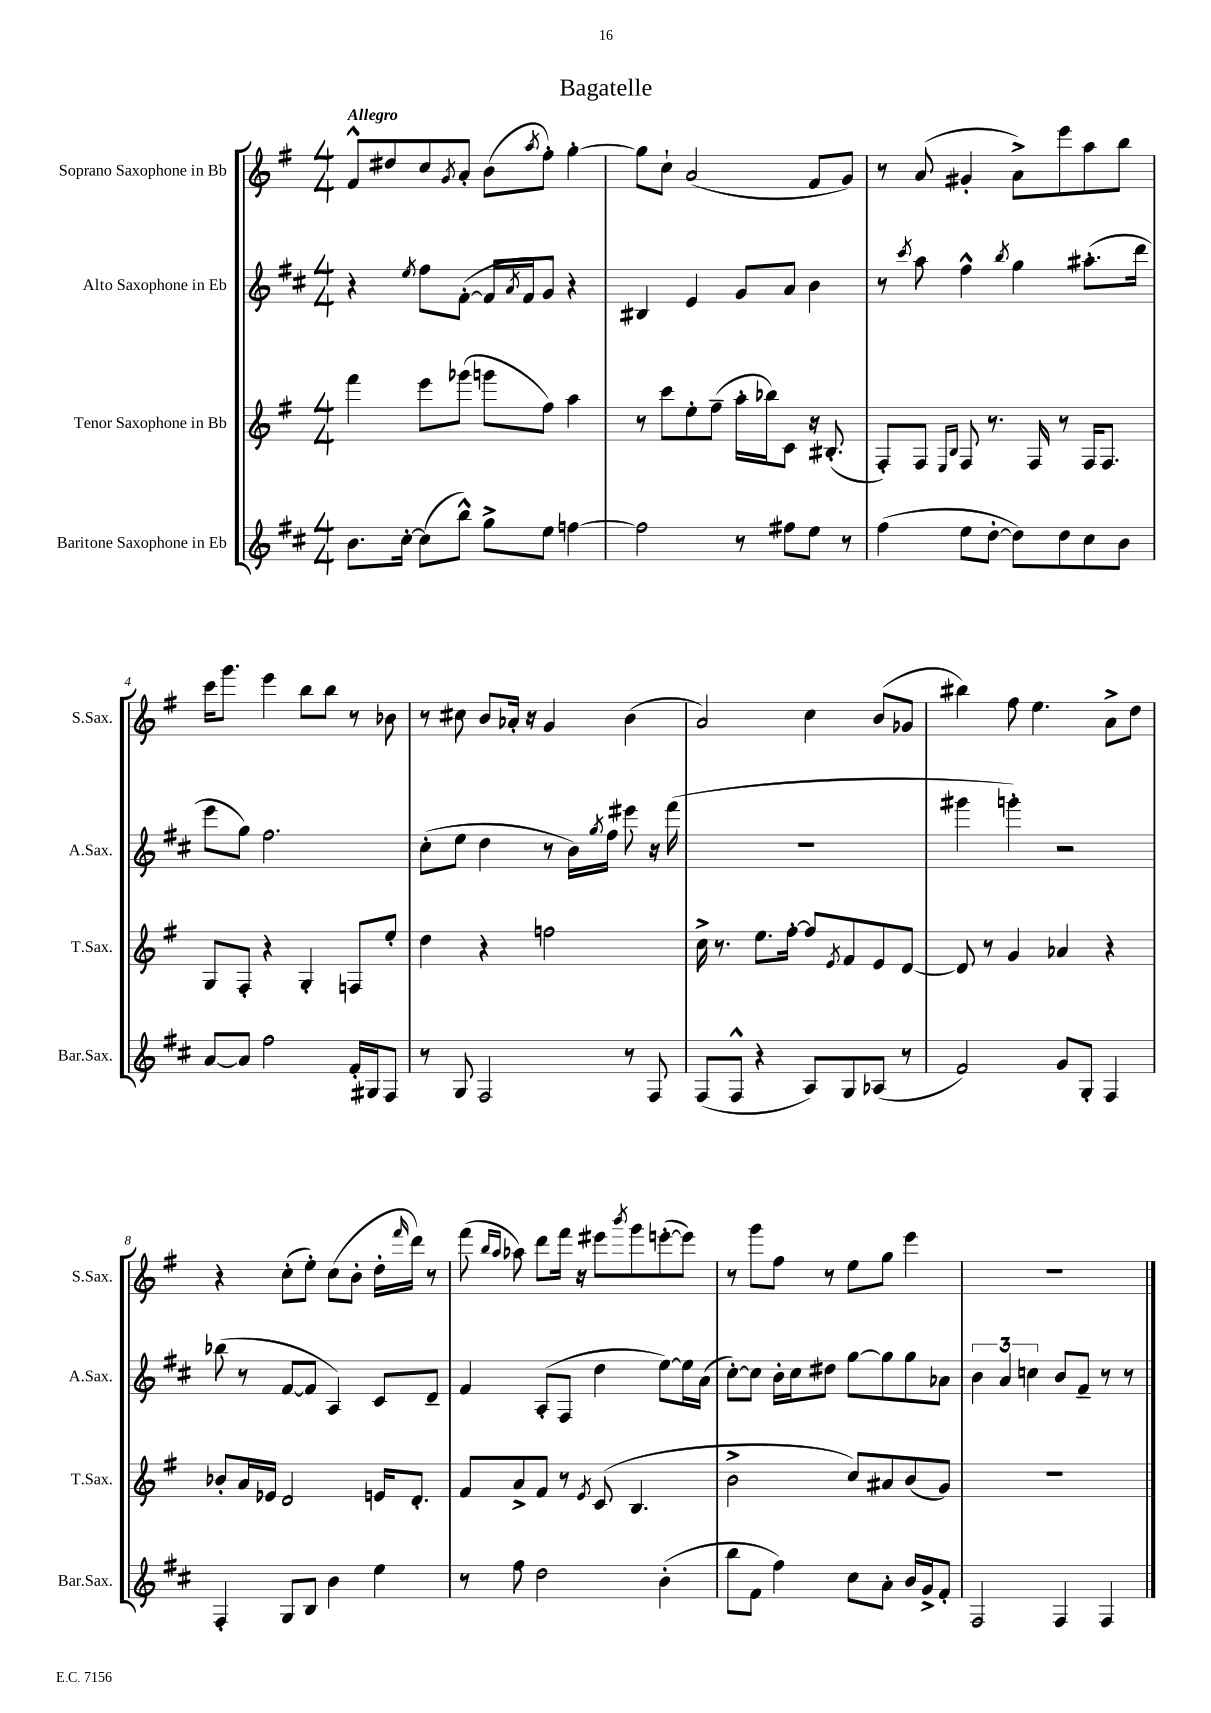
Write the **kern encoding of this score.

**kern	**kern	**kern	**kern
*part4	*part3	*part2	*part1
*staff4	*staff3	*staff2	*staff1
*I"Baritone Saxophone in Eb	*I"Tenor Saxophone in Bb	*I"Alto Saxophone in Eb	*I"Soprano Saxophone in Bb
*I'Bar.Sax.	*I'T.Sax.	*I'A.Sax.	*I'S.Sax.
*clefG2	*clefG2	*clefG2	*clefG2
*k[f#c#]	*k[f#]	*k[f#c#]	*k[f#]
*M4/4	*M4/4	*M4/4	*M4/4
=1	=1	=1	=1
!	!	!	!LO:TX:a:B:t=Allegro
8.b\L	4fff#\	4r	8f#^^/L
.	.	.	8dd#X/
[16cc#'\Jk	.	.	.
.	.	8qee/	.
(8cc#\L]	8eee\L	8ff#\L	8cc/
.	.	.	8qg/
8bb^^\J)	(8ggg-X\J	([8f#'\J	8a'/J
8gg^\L	8gggn\L	16f#/LL]	(8b\L
.	.	8qa/	.
.	.	16f#/J	.
.	.	.	8qaa/
8ee\J	8ff#\J)	8g/J)	8ff#'\J)
[4ffn\	4aa\	4r	[4gg'\
=2	=2	=2	=2
2ff\]	8r	4B#X/	8gg\L]
.	8ccc\L	.	8cc`\J
.	8ee'\	4e/	(2a/
.	(8ff#~\J	.	.
8r	16aa'\LL	8g/L	.
.	16bb-X\J)	.	.
8ff#X\L	8c\J	8a/J	.
8ee\J	16r	4b\	8f#/L
.	(8.B#X'/	.	.
8r	.	.	8g/J)
=3	=3	=3	=3
(4ff#\	8F#'/L)	8r	8r
.	.	8qccc#/	.
.	8F#/J	8aa\	(8a/
.	16qqE/LL	.	.
.	16qqB/JJ	.	.
8ee\L	8F#/	4ff#^^\	4g#X'/
[8dd'\J	8.r	.	.
.	.	8qbb/	.
8dd\L])	.	4gg\	8a^\L)
.	16F#/	.	.
8dd\	8r	.	8eee\
8cc#\	16F#/KL	(8.aa#X'\L	8aa\
.	8.F#/J	.	.
8b\J	.	.	8bb\J
.	.	16ddd\Jk	.
!!LO:LB:g=z
=4	=4	=4	=4
[8a/L	8G/L	8eee\L	16ccc\KL
.	.	.	8.ggg\J
8a/J]	8F#'/J	8gg\J)	.
2ff#\	4r	2.ff#\	4eee\
.	4G'/	.	8bb\L
.	.	.	8bb\J
16f#'/LL	8Fn/L	.	8r
16G#X/J	.	.	.
8F#/J	8ee'/J	.	8b-X\
=5	=5	=5	=5
8r	4dd\	(8cc#'\L	8r
8G/	.	8ee\J	8cc#X\
2F#/	4r	4dd\	8b/L
.	.	.	16a-X'/Jk
.	.	.	16r
.	2ffn\	8r	4g/
.	.	16b\LL)	.
.	.	8qgg/	.
.	.	16ff#\JJ	.
8r	.	8eee#X\	(4b\
8F#/	.	16r	.
.	.	(16fff#\	.
=6	=6	=6	=6
(8F#/L	16cc^\	1r	2a/)
.	8.r	.	.
8F#^^/J	.	.	.
4r	8.ee\L	.	.
.	[16ff#'\Jk	.	.
8A/L)	8ff#/L]	.	4cc\
.	8qe/	.	.
8G/	8f#/	.	.
(8A-X/J	8e/	.	(8b/L
8r	[8d/J	.	8g-X/J
=7	=7	=7	=7
2f#/)	8d/]	4ggg#X\	4bb#X\)
.	8r	.	.
.	4g/	4gggn'\)	8ff#\
.	.	.	4.ee\
8g/L	4a-X/	2r	.
8G'/J	.	.	.
4F#/	4r	.	8a^\L
.	.	.	8dd\J
!!LO:LB:g=z
=8	=8	=8	=8
4F#'/	8b-X'/L	(8bb-X\	4r
.	16a/L	8r	.
.	16e-X/JJ	.	.
8G/L	2d/	[8f#/L	(8cc'\L
8B/J	.	8f#/J]	8ee'\J)
4b\	.	4A/)	(8cc\L
.	.	.	8b'\J
4ee\	16en/KL	8c#/L	16dd'\LL
.	.	.	16qqfff#/
.	8.d'/J	.	16ddd\JJ)
.	.	8d~/J	8r
=9	=9	=9	=9
8r	8f#/L	4f#/	(8fff#\
.	.	.	16qqbb/LL
.	.	.	16qqaa/JJ
8ff#\	8a^/	.	8aa-X\)
2dd\	8f#/J	(8A'/L	8ddd\L
.	8r	8F#/J	16fff#\Jk
.	.	.	16r
.	8qe/	.	.
.	(8c/	4dd\	8eee#X\L
.	.	.	8qbbb/
.	4.B/	.	8ggg\
(4b'\	.	[8ee\L)	([8eeen'\
.	.	16ee\L]	8eee\J])
.	.	(16a\JJ	.
=10	=10	=10	=10
8bb\L	2b^\	[8cc#'\L)	8r
8f#\J	.	8cc#\J]	8ggg\L
4ff#\)	.	16b'\LL	8ff#\J
.	.	16cc#\J	.
.	.	8dd#X\J	8r
8cc#\L	8cc/L)	[8gg\L	8ee\L
8a'\J	8a#X/	8gg\]	8gg\J
16b/LL	(8b/	8gg\	4eee\
16g^/J	.	.	.
8f#'/J	8g/J)	8a-X\J	.
=11	=11	=11	=11
2F#/	1r	6b\	1r
.	.	6a/	.
.	.	6ccn\	.
4F#/	.	8b/L	.
.	.	8f#~/J	.
4F#/	.	8r	.
.	.	8r	.
==	==	==	==
*-	*-	*-	*-
